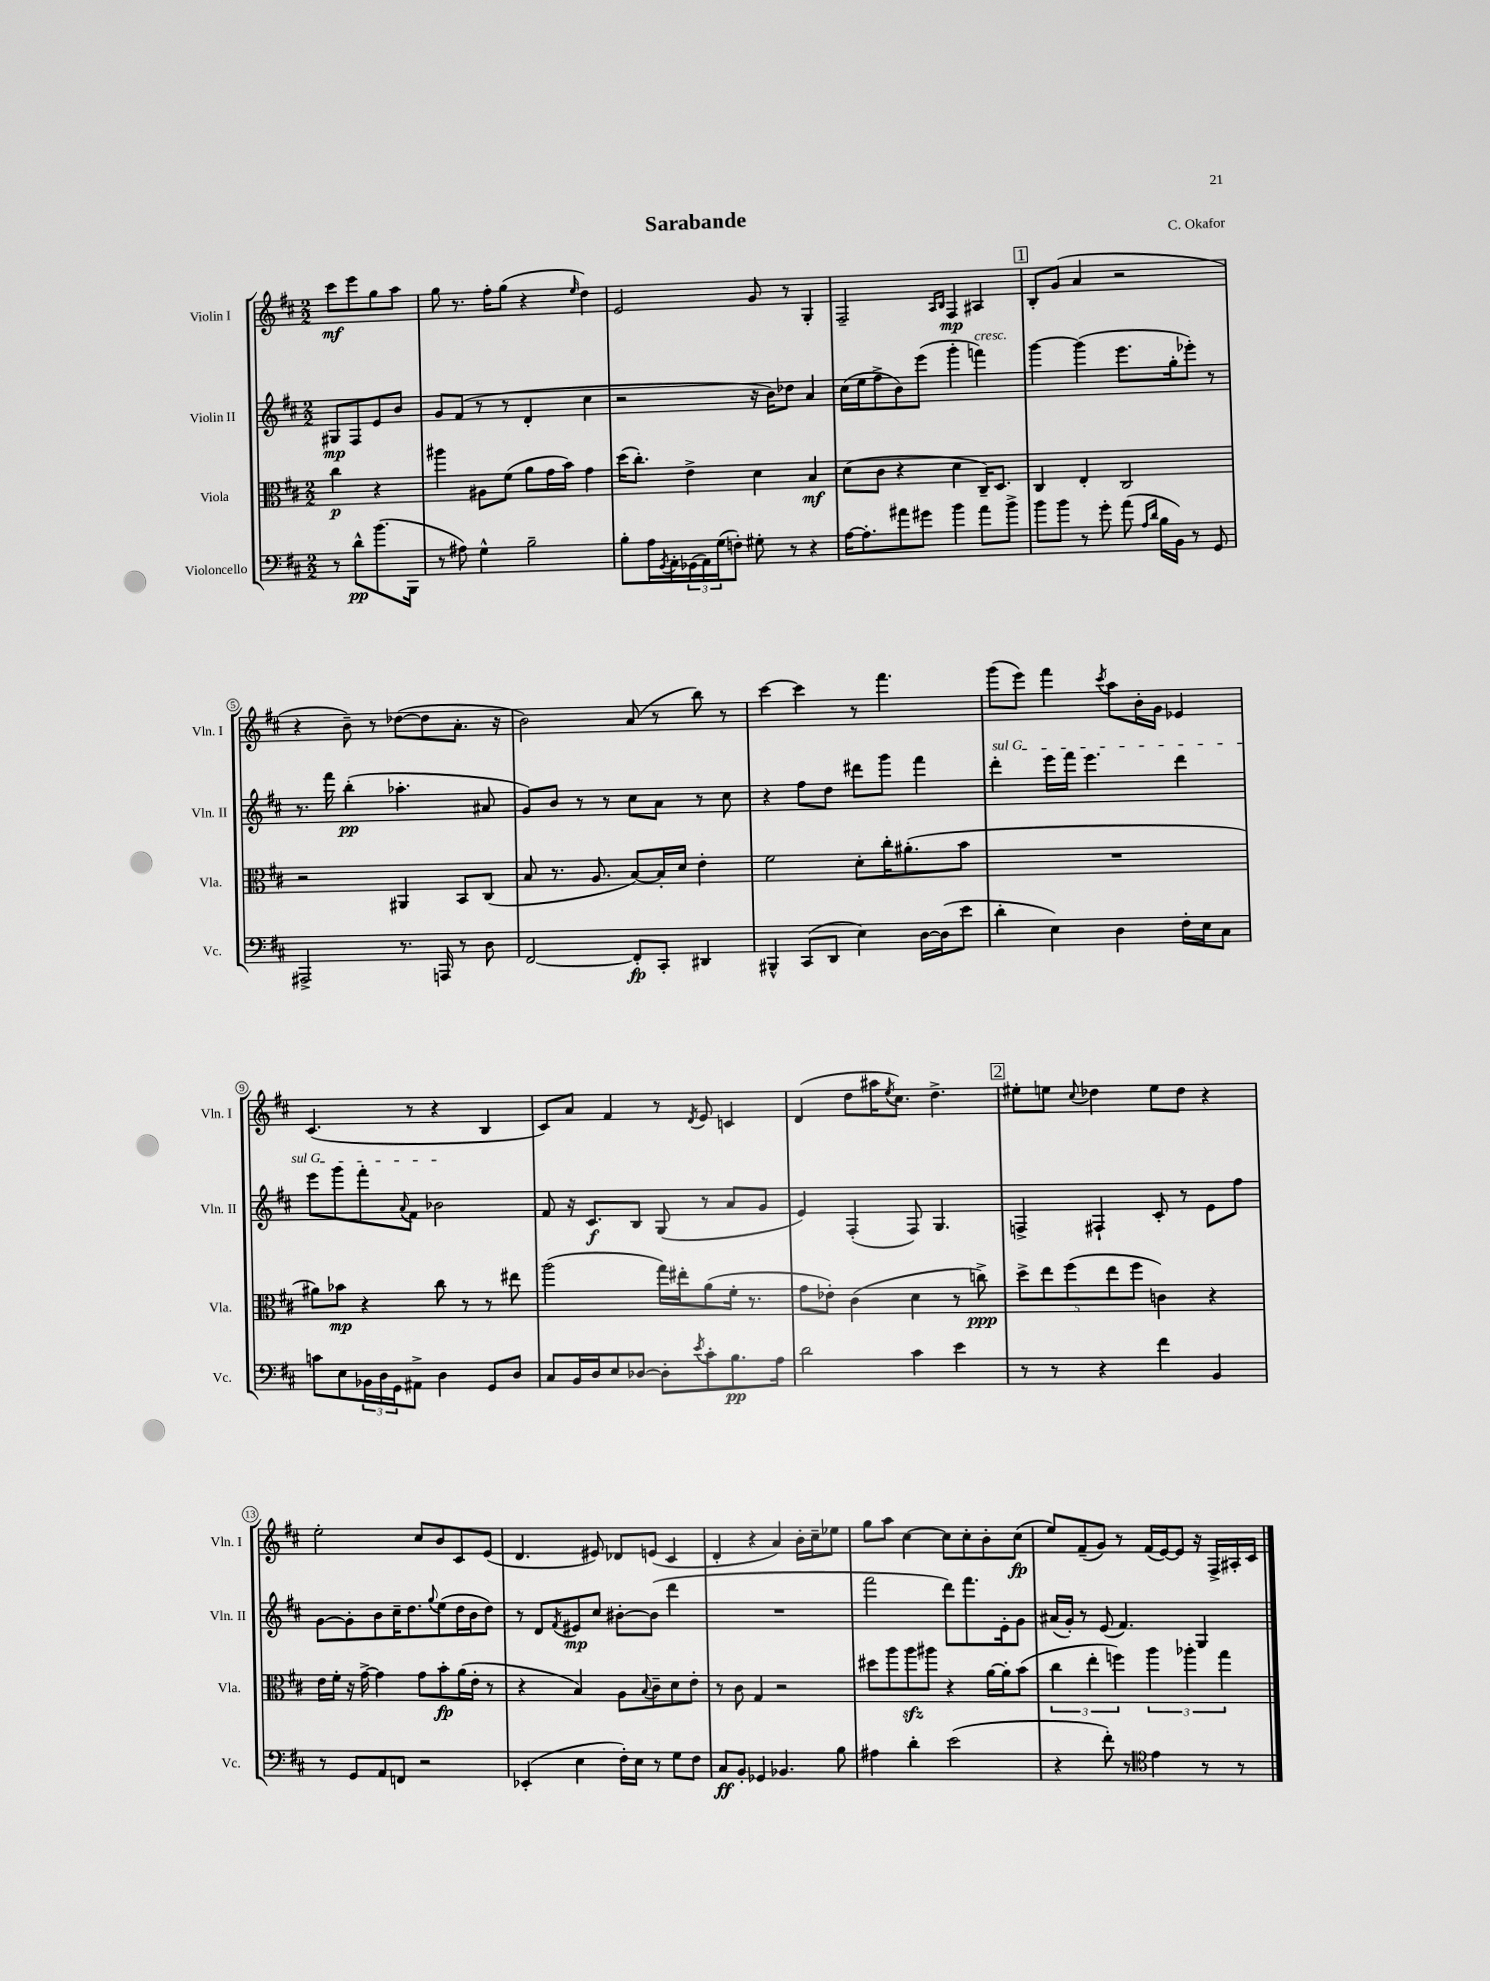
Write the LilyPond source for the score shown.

\header { title = "Sarabande" composer = "C. Okafor" }
<<
\new StaffGroup <<
\new Staff = "s0" \with { instrumentName = "Violin I" shortInstrumentName = "Vln. I" } {
    \clef treble \key d \major \numericTimeSignature \time 2/2 \partial 2
    cis'''8\mf e'''8 g''8 a''8 |
    g''8 r8. fis''16-. g''8( r4 \grace { e''16 } d''4) |
    e'2 g'8 r8 g4-. |
    fis2-- \grace { a16 b16 } fis4\mp ais4 |
    \mark \markup { \box "1" } b8-. g'8( a'4 r2 |
    r4 b'8--) r8 des''8~( des''8 a'8.-. r16 |
    b'2) a'8( r8 b''8) r8 |
    cis'''4~ cis'''4 r8 fis'''4. |
    g'''8( e'''8) fis'''4 \acciaccatura { cis'''8 } a''8 b'16-. g'16 ees'4 |
    cis'4.( r8 r4 b4 |
    cis'8) a'8 fis'4 r8 \acciaccatura { d'8 } e'8 c'4 |
    d'4( d''8 ais''16 \acciaccatura { e''8 } cis''8.) d''4.-> |
    \mark \markup { \box "2" } eis''8-. e''8 \appoggiatura { cis''8 } des''4 e''8 des''8 r4 |
    e''2-. cis''8 b'8 cis'8 e'8( |
    d'4. eis'8) des'8 e'8( cis'4 |
    d'4-. r4 a'4) b'16-. cis''16-- ees''8 |
    g''8 a''8 cis''4~ cis''8 cis''8-. b'8-. cis''8\fp( |
    e''8) fis'8--( g'8) r8 fis'16( e'16~) e'8 r16 fis16-> ais16-. cis'16 \bar "|." |
}
\new Staff = "s1" \with { instrumentName = "Violin II" shortInstrumentName = "Vln. II" } {
    \clef treble \key d \major \numericTimeSignature \time 2/2 \partial 2
    gis8\mp fis8 e'8 b'8 |
    g'8 fis'8( r8 r8 d'4-. cis''4 |
    r2 r16 b'16) des''8 a'4 |
    cis''16( e''16 fis''8-> b'8) e'''8( g'''4-. f'''4^\markup { \italic "cresc." }) |
    \mark \markup { \box "1" } g'''4~ g'''4( e'''8. g''16-. ees'''8-.) r8 |
    r8. fis'''16 b''4-.\pp( aes''4.-. ais'8 |
    g'8) b'8 r8 r8 cis''8 a'8 r8 cis''8 |
    r4 fis''8 d''8 dis'''8 g'''8 fis'''4 |
    \once \override TextSpanner.bound-details.left.text = \markup { \italic "sul G" } d'''4-.\startTextSpan e'''16 fis'''16 e'''4. d'''4 |
    e'''8 g'''8 fis'''8-. \appoggiatura { a'8 } fis'8 bes'2\stopTextSpan |
    fis'8 r16 cis'8.\f b8 g8( r8 a'8 g'8 |
    e'4) fis4-.( fis8) g4. |
    \mark \markup { \box "2" } f4-> fis4-! cis'8-. r8 e'8 fis''8 |
    g'8~ g'8-. b'8 cis''16-- d''8. \appoggiatura { g''8 } e''8( d''16 b'16 d''8) |
    r8 d'8 \acciaccatura { fis'8 } eis'8\mp cis''8 bis'8~-. bis'8( d'''4 |
    R1 |
    fis'''2 d'''8) fis'''8. e'16-. g'8 |
    ais'16( g'16-.) r8 e'8( fis'4.) g4 \bar "|." |
}
\new Staff = "s2" \with { instrumentName = "Viola" shortInstrumentName = "Vla." } {
    \clef alto \key d \major \numericTimeSignature \time 2/2 \partial 2
    cis''4\p r4 |
    ais''4 ais8 fis'8( a'8 g'16 b'16) g'4 |
    d''16( cis''8.-.) e'4-> d'4 b4\mf |
    d'8( cis'8 r4 d'4 cis16--) d8. |
    \mark \markup { \box "1" } cis4 e4-. cis2 |
    r2 ais,4 b,8 cis8( |
    b8 r8. a8. b8~) b16-. d'16 e'4-. |
    fis'2 d'8-. cis''16-. ais'8.-.( b'8 |
    R1 |
    ais'8) bes'8\mp r4 cis''8 r8 r8 eis''8 |
    a''2( g''16) eis''16-. a'8( fis'16-. r8. |
    g'8 ees'8-.) cis'4( d'4 r8 c''8->\ppp) |
    \mark \markup { \box "2" } \tuplet 5/4 { d''8-> e''8 fis''8( e''8 fis''8 } c'4) r4 |
    e'16 fis'16-. r16 g'16~-> g'4 g'8 b'8-.\fp a'16( e'16-. r8 |
    r4 b4) a8 \appoggiatura { b8 } cis'8-- d'8 e'8-. |
    r8 cis'8 g4 r2 |
    dis''8 a''8 a''8\sfz ais''8 r4 a'16~ a'16-. b'8( |
    \tuplet 3/2 { cis''4 e''4-. f''4) } \tuplet 3/2 { a''4 aes''4-. g''4 } \bar "|." |
}
\new Staff = "s3" \with { instrumentName = "Violoncello" shortInstrumentName = "Vc." } {
    \clef bass \key d \major \numericTimeSignature \time 2/2 \partial 2
    r8 d'8-^\pp b'8.( b,,16 |
    r8 ais8) g4-^ b2-- |
    b8-. a16 \acciaccatura { g,8 } a,16-. \tuplet 3/2 { ges,16( a,16) g16( } f8-.) gis8-. r8 r4 |
    a16~ a8.-. ais'8 gis'8 b'4 ais'8 b'8-> |
    \mark \markup { \box "1" } b'8 b'8 r8 g'8-. a'8( \grace { a16 d'16 } b16 b,16) r8 g,8 |
    ais,,2-> r8. a,,16 r8 d8 |
    fis,2~ fis,8-.\fp cis,8-. dis,4 |
    bis,,4-^ cis,8( d,8 e4) d16~ d16( e'8 |
    d'4-. e4) d4 fis16-. e16 cis8 |
    c'8 e8 \tuplet 3/2 { bes,16 d16 g,16 } ais,8-> d4 g,8 d8 |
    cis8 b,16 d16 e8 des8~ des8-. \acciaccatura { e'8 } cis'8-. b8.\pp a16 |
    d'2 cis'4 e'4 |
    \mark \markup { \box "2" } r8 r8 r4 fis'4 b,4 |
    r8 g,8 a,8 f,8 r2 |
    ees,4-.( e4 fis16-.) e16 r8 g8 fis8 |
    cis8\ff b,8-. ges,4 bes,4. b8 |
    ais4 d'4-. e'2( |
    r4 fis'8-.) r8 \clef tenor e'4 r8 r8 \bar "|." |
}
>>
>>
\layout { \context { \Score \override BarNumber.stencil = #(make-stencil-circler 0.1 0.3 ly:text-interface::print) } }
